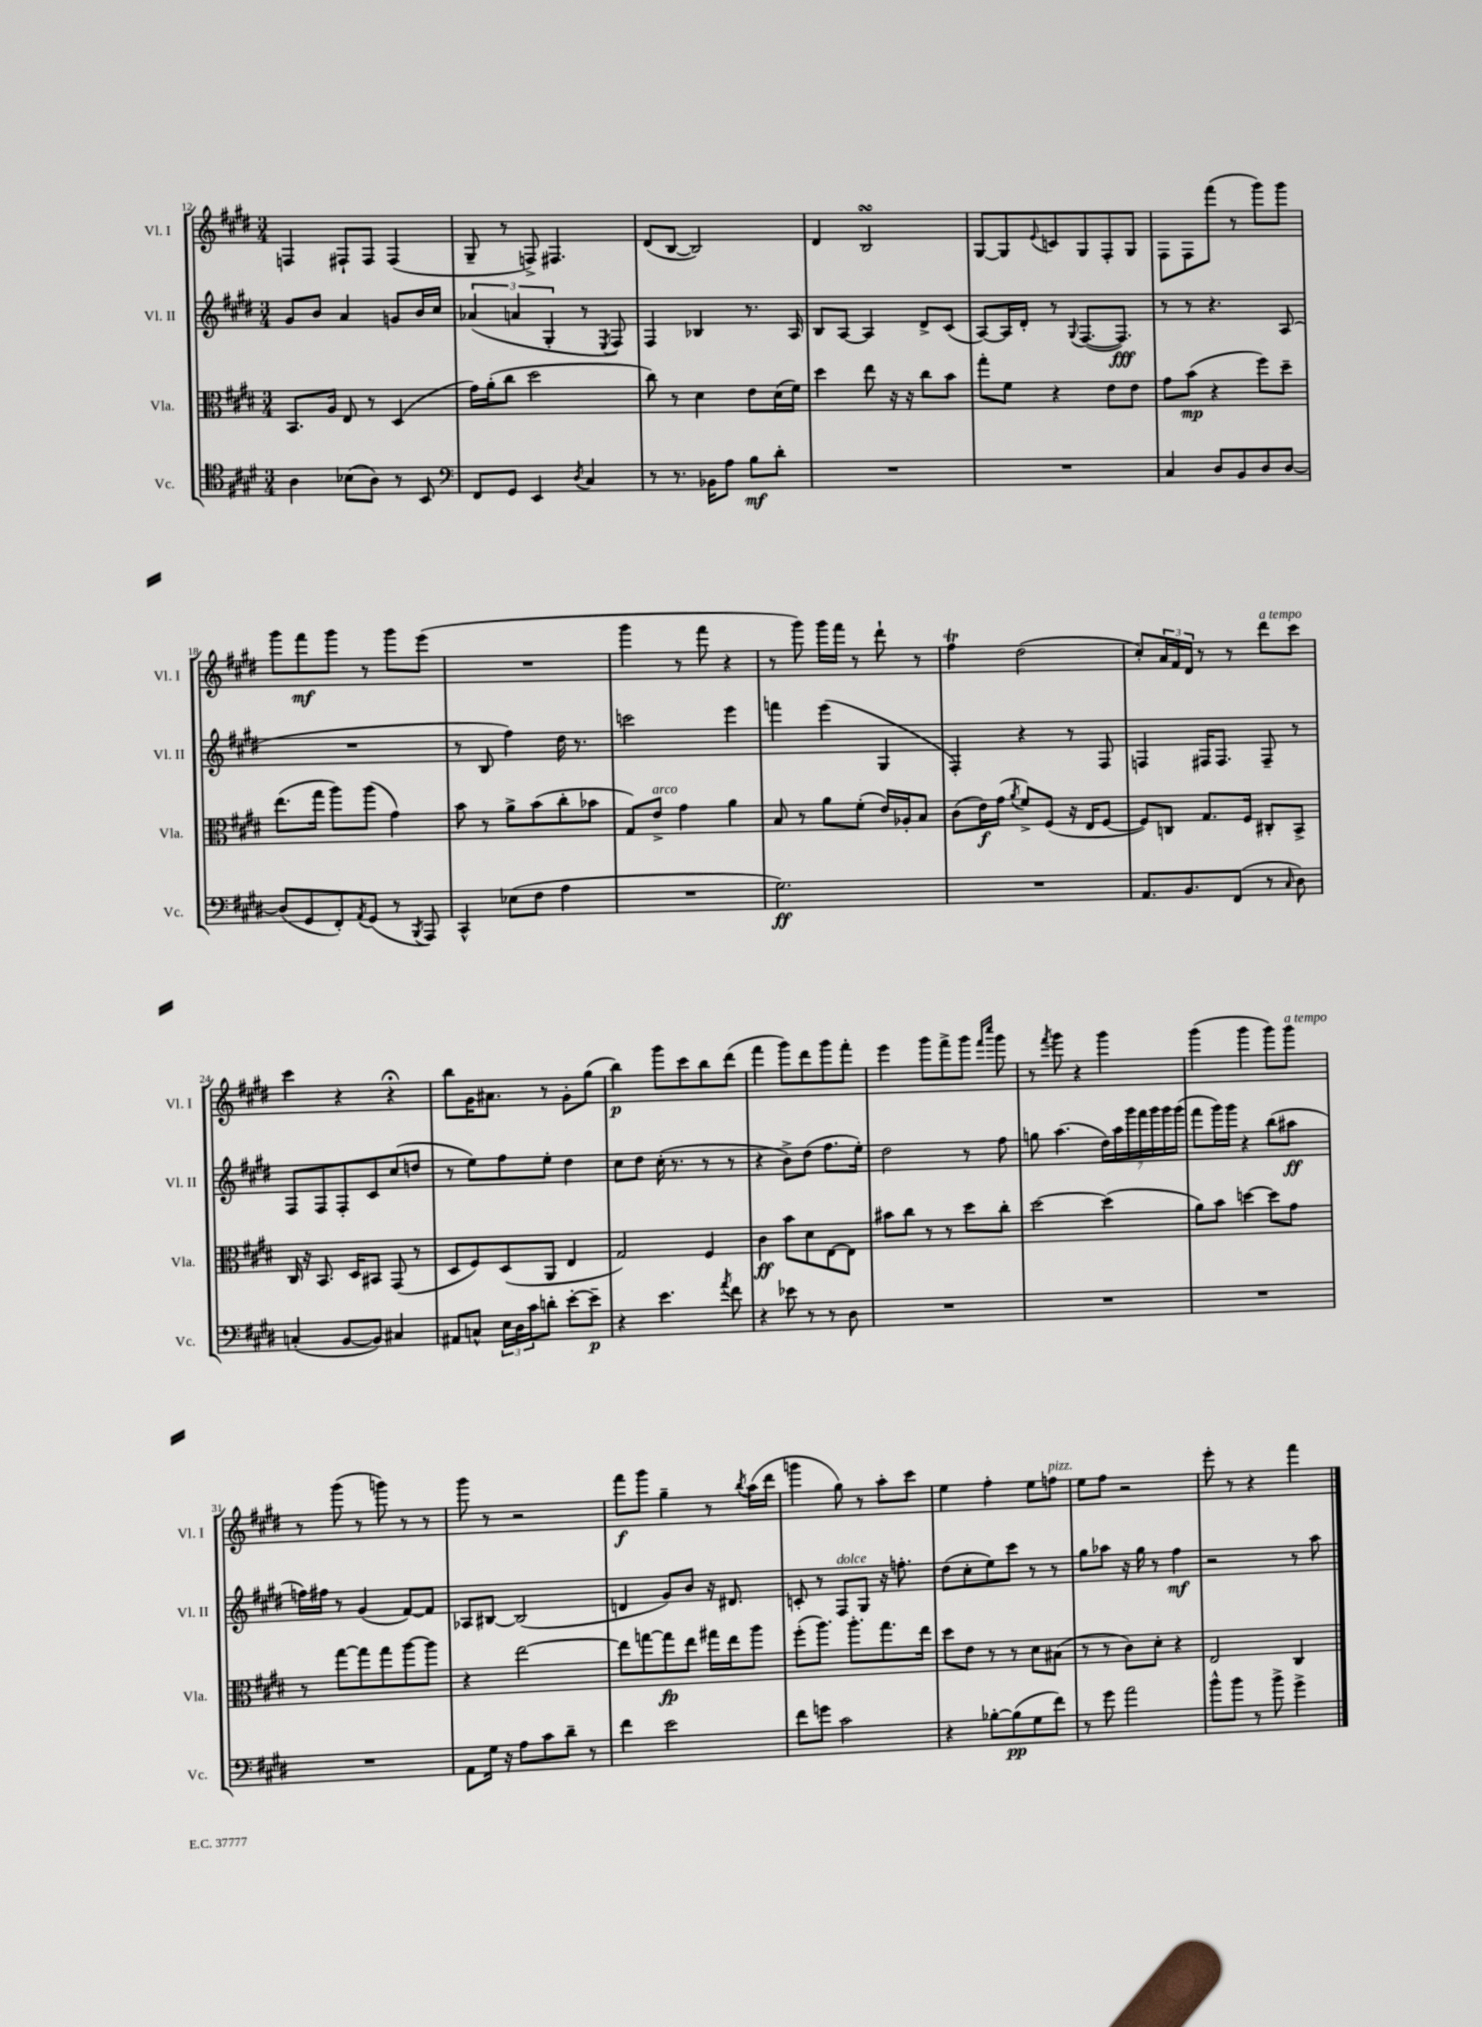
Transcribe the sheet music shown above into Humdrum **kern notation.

**kern	**kern	**kern	**kern
*staff4	*staff3	*staff2	*staff1
*clefC4	*clefC3	*clefG2	*clefG2
*k[f#c#g#d#]	*k[f#c#g#d#]	*k[f#c#g#d#]	*k[f#c#g#d#]
*M3/4	*M3/4	*M3/4	*M3/4
4A	8.BB	8g#	4F
.	.	8b	.
.	16A	.	.
(8B-	8E	4a	8F#`
8A)	8r	.	8F#
8r	(4D#	8g	(4F#
8BB	.	16b	.
.	.	16cc#	.
=	=	=	=
*clefF4	*	*	*
8FF#	16g#)	(6a-	8G#~
.	(16a'	.	.
8GG#	8cc#	.	8r
.	.	6a	.
4EE	2dd#	.	8F^)
.	.	6G#'	.
.	.	.	4.F#
8qD#	.	.	.
4C#	.	8r	.
.	.	8qE	.
.	.	8F#)	.
=	=	=	=
8r	8cc#)	4F#	(8d#
8.r	8r	.	[8B
.	4d#	4B-	2B])
16BB-	.	.	.
8A	.	.	.
8B	8e	8.r	.
8d#'	(16d#	.	.
.	16f#)	16A	.
=	=	=	=
2.r	4dd#	8B	4d#
.	.	[8A	.
.	8ee	4A]	2B
.	16r	.	.
.	16r	.	.
.	8cc#	8d#^	.
.	8b	(8c#	.
=	=	=	=
2.r	8gg#'	[8A)	[8G#
.	8f#	16A]	8G#]
.	.	16d#'	.
.	.	.	8qqe
.	4r	8r	8c
.	.	8qqG#	.
.	.	([8.F#	8G#
.	8e	.	8F#'
.	.	8.F#])	.
.	8e	.	8G#
=	=	=	=
4C#	8g#	8r	8F#
.	(8b	8r	8F#
8D#	4r	4.r	(8fff#
8BB	.	.	8r
8D#	8ff#)	.	8ggg#)
[8D#	8dd#~	(8A	8ggg#
=	=	=	=
(8D#]	(8.ee	2.r	8ggg#
8GG#	.	.	8fff#
.	16gg#	.	.
8FF#')	8aa)	.	8ggg#
8qAA	.	.	.
(8GG#	(8aa	.	8r
8r	4g#)	.	8ggg#
8qBBB	.	.	.
8AAA)	.	.	(8eee
=	=	=	=
4CC#^^	8b	8r	2.r
.	8r	8B	.
(8E-	8a^	4ff#)	.
8F#	(8b	.	.
4A	8cc#'	16dd#	.
.	.	8.r	.
.	8b-	.	.
=	=	=	=
2.r	8G#)	2ccc	4ggg#
.	8e^	.	.
.	4g#	.	8r
.	.	.	8fff#
.	4a	4eee	4r
=	=	=	=
2.G#)	8B	4fff	8r
.	8r	.	8ggg#)
.	8a	(4eee	16ggg#
.	.	.	16fff#
.	(8f#'	.	8r
.	16e)	4G#	8ddd#`
.	16A-'	.	.
.	8B	.	8r
=	=	=	=
2.r	(8c#	4F#')	4ff#
.	16e)	.	.
.	(16g#	.	.
.	8qa	.	.
.	8f#^)	4r	(2dd#
.	(8F#	.	.
.	16r	8r	.
.	16E	.	.
.	[8F#	8F#	.
=	=	=	=
8.AA	8F#])	4F	8cc#')
.	8C	.	24a
.	.	.	24f#
8.BB	.	.	.
.	.	.	24d#
.	8.G#	16F#	8r
.	.	8.F#	.
(8FF#	.	.	8r
.	16F#	.	.
8r	8C#'	8F#~	8ddd#
16qqC#	.	.	.
8D#)	8BB^	8r	8ccc#
=	=	=	=
(4C'	16C#	8F#	4ccc#
.	16r	.	.
.	8.BB	8F#	.
[8BB	.	8F#'	4r
.	16D#	.	.
8BB])	8BB#	8c#	.
4C#	(8GG#	(8cc#	4r;
.	8r	8dd	.
=	=	=	=
8AA#	8D#	8r	8bb
8C^^	8F#)	8ee)	16g#
.	.	.	8.a#
24E	(8D#	8ff#	.
24D#	.	.	.
24c#	.	.	.
8d'	8AA	8ee'	8r
[8e'	4E	4dd#	8g#'
8e~]	.	.	(8gg#
=	=	=	=
4r	2G#)	8cc#	4bb)
.	.	8dd#	.
4.e	.	(16cc#'	8ggg#
.	.	8.r	.
.	.	.	8ccc#
.	4F#	8r	8bb
8qa	.	.	.
8f#	.	8r	(8ddd#
=	=	=	=
4r	4c#	4r	4fff#
8e-	8b	8b^)	8ggg#)
8r	8d#	(8dd#	8ddd#
8r	[8E	8.ff#	8ggg#
8D#	8E]	.	8fff#'
.	.	16ee')	.
=	=	=	=
2.r	8b#	2dd#	4eee
.	8cc#	.	.
.	8r	.	8ggg#
.	8r	.	8fff#^
.	8dd#	8r	8ggg#
.	.	.	16qqfff#
.	.	.	16qqcccc#
.	8cc#'	8ff#	8ggg#
=	=	=	=
2.r	[2dd#	8gg	8r
.	.	.	8qfff#
.	.	(4.aa	8ggg#
.	.	.	4r
.	(4dd#]	28dd#)	4ggg#
.	.	28aa	.
.	.	28ggg#	.
.	.	28fff#	.
.	.	28ggg#	.
.	.	28ggg#	.
.	.	(28ggg#	.
=	=	=	=
2.r	8a)	8fff#	(4ggg#
.	8b	16ggg#)	.
.	.	16ggg#	.
.	[4dd	4r	4ggg#
.	8dd]	(8bb	8ggg#)
.	8g#	8aa#	8ggg#
=	=	=	=
2.r	8r	16ff)	8r
.	.	16ff#	.
.	[8gg#	8r	(8ggg#
.	8gg#]	(4g#	8r
.	8gg#	.	8ggg)
.	[8aa	[8f#)	8r
.	8aa]	8f#]	8r
=	=	=	=
8AA	4r	8A-	8ggg#
16G#	.	[8B#	8r
16r	.	.	.
8A	[2ee	(2B#]	2r
8c#	.	.	.
8d#~	.	.	.
8r	.	.	.
=	=	=	=
4f#	8ee]	4d	8fff#
.	[8gg	.	8ggg#
2e	8gg]	8g#)	4gg#~
.	8ee	8b	.
.	16gg#	16r	8r
.	16ee	8.d#	.
.	.	.	8qbb
.	8aa	.	(16aa
.	.	.	16ddd#
=	=	=	=
8f#	(8ff#'	8c'	4ggg
8g	8.aa)	8r	.
2c#	.	8F#	8gg#)
.	8.aa'	.	.
.	.	8G#	8r
.	8.gg#	16r	8aa'
.	.	8.ff'	.
.	.	.	8ccc#
.	16ee	.	.
=	=	=	=
4r	8dd#	(8dd#	4ee
.	8e	8cc#'	.
[8B-'	8r	8ee)	4ff#'
(8B-]	8r	8ccc#	.
8G#	8d#	8r	8ee
8f#)	(8B#	8r	8ff
=	=	=	=
8r	8r	8gg#	8ee
8g#	8r	8aa-	8ff#
2a	8c#)	16r	2r
.	.	16gg#	.
.	8d#'	8r	.
.	4r	4ff#	.
=	=	=	=
8b^^	2E	2r	8eee'
8b	.	.	8r
8r	.	.	4r
8b^	.	.	.
4g#^	4C#	8r	4fff#
.	.	8aa	.
==	==	==	==
*-	*-	*-	*-
